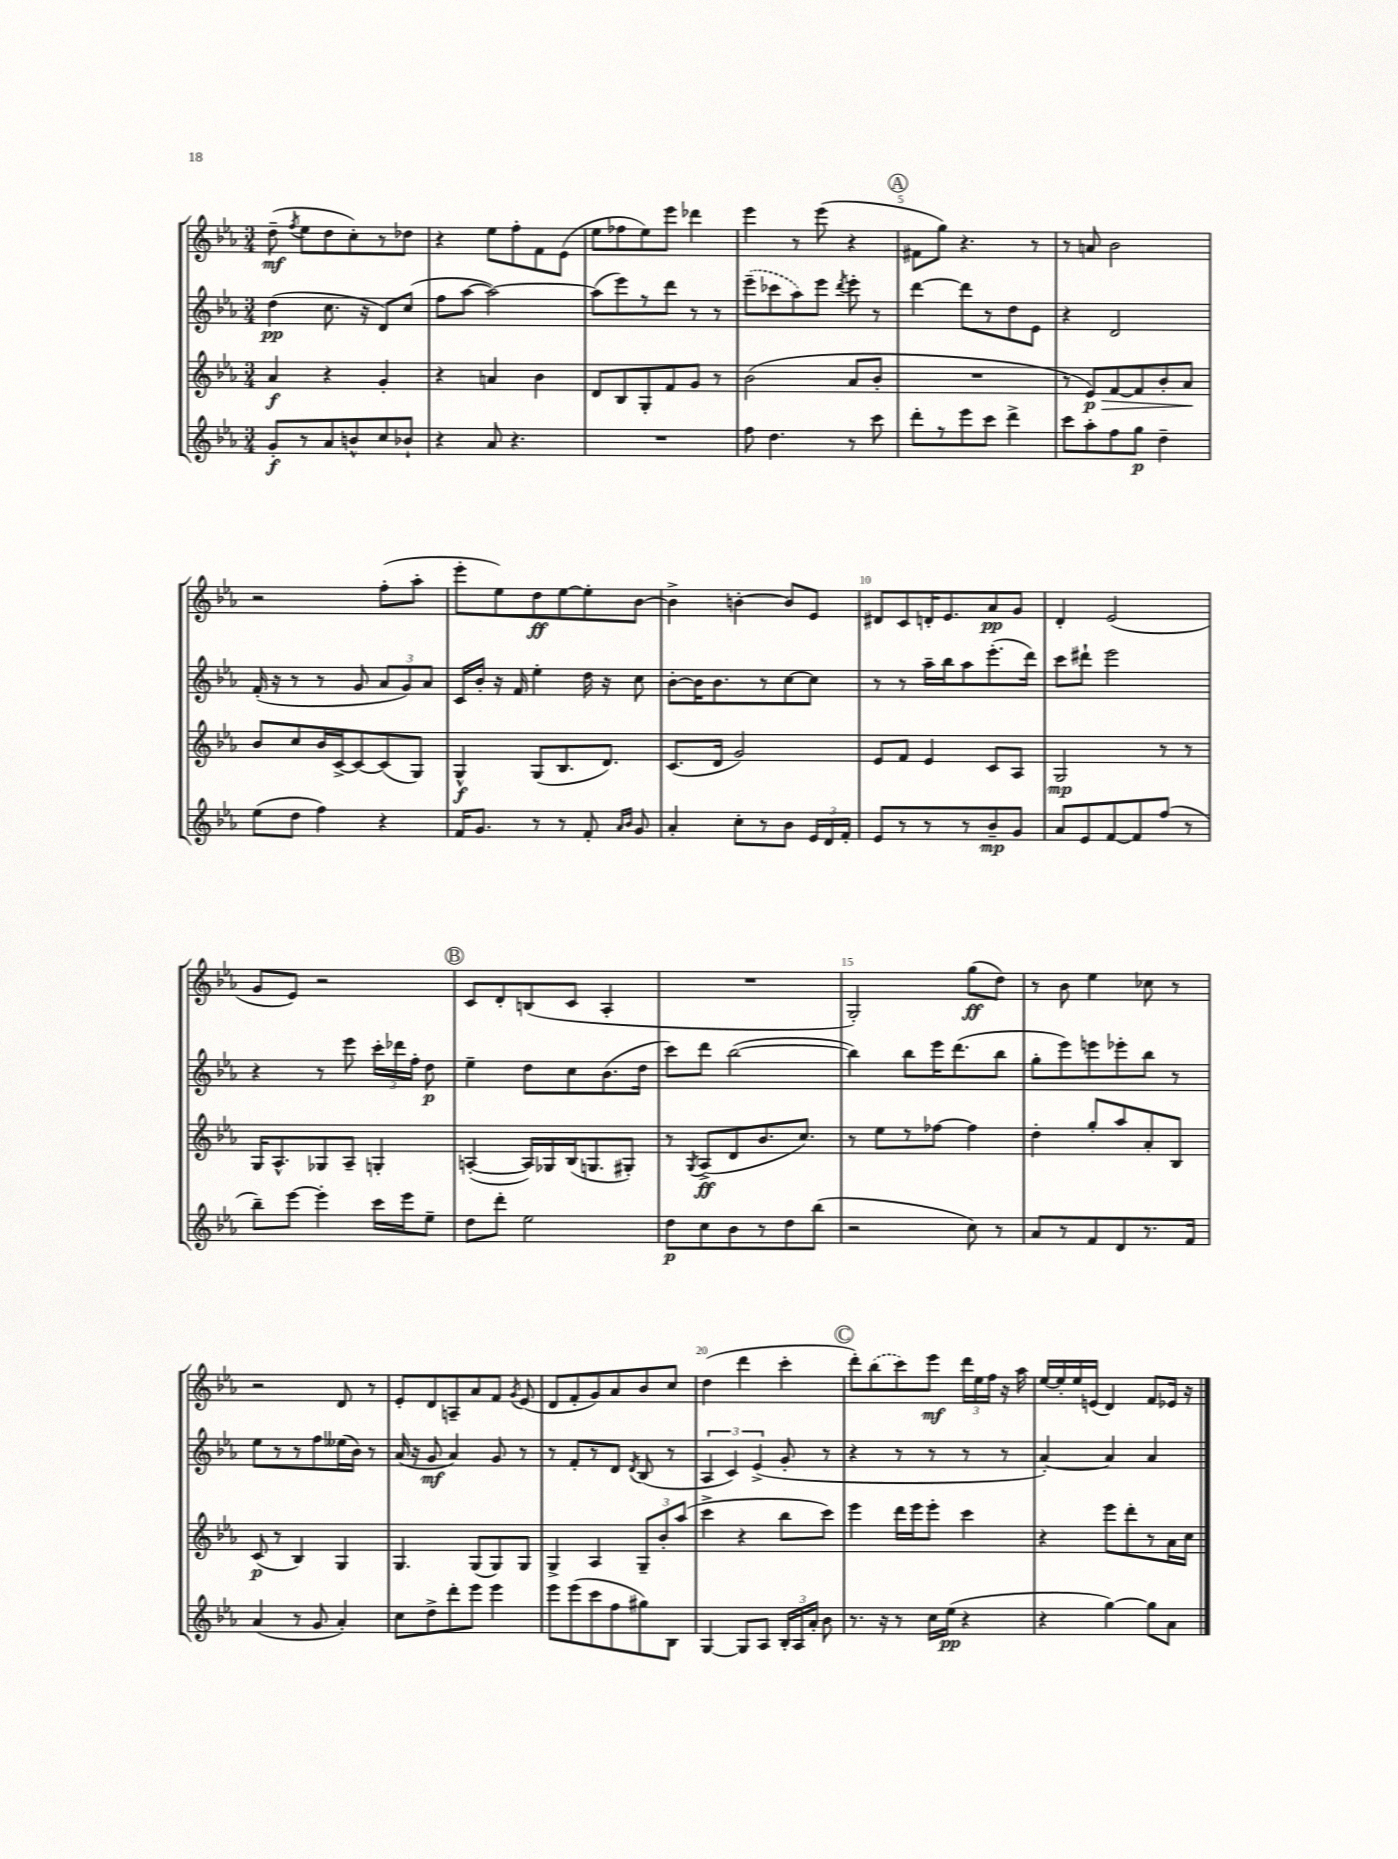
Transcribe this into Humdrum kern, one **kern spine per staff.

**kern	**kern	**kern	**kern
*staff4	*staff3	*staff2	*staff1
*clefG2	*clefG2	*clefG2	*clefG2
*k[b-e-a-]	*k[b-e-a-]	*k[b-e-a-]	*k[b-e-a-]
*M3/4	*M3/4	*M3/4	*M3/4
8g'	4a-	(4dd	(8dd~
.	.	.	8qff
8r	.	.	8ee-
8a-	4r	8.cc	8dd
8b^^	.	.	8cc')
.	.	16r	.
8cc	4g'	8d)	8r
8b-`	.	(8cc	8dd-
=	=	=	=
4r	4r	8ff	4r
.	.	[8aa-	.
8a-	4a	2aa-_)	8ee-
4.r	.	.	8ff'
.	4b-	.	8f
.	.	.	(8e-
=	=	=	=
2.r	8d	(8aa-]	8ee-
.	8B-	8eee-)	8ff-
.	8G'	8r	8ee-)
.	8f	8ddd	8eee-
.	8g	8r	4ddd-
.	8r	8r	.
=	=	=	=
8ff	(2b-	(8eee-~	4eee-
4.dd	.	8ccc-	.
.	.	8aa-)	8r
.	.	8eee-	(8eee-
.	.	8qddd	.
8r	8a-	8eee-'	4r
8ccc	8b-'	8r	.
=	=	=	=
8ddd'	2.r	[4ddd	8f#
8r	.	.	8gg)
8eee-	.	8ddd]	4.r
8ccc	.	8r	.
4ddd^	.	8dd	.
.	.	8e-	8r
=	=	=	=
8ccc	8r	4r	8r
8aa-'	8e-)	.	8a
8ff	[8f	2d	2b-
8gg	8f]	.	.
4dd~	8b-'	.	.
.	8a-	.	.
=	=	=	=
(8ee-	8b-	(16f'	2r
.	.	16r	.
8dd	8cc	8r	.
4ff)	16b-	8r	.
.	[16c^	.	.
.	8c_	8g	.
4r	(8c]	12a-	(8ff'
.	.	12g)	.
.	8G)	.	8aa-'
.	.	12a-	.
=	=	=	=
16f	4G^^	16c	8eee-'
8.g	.	16b-'	.
.	.	16r	8ee-)
.	.	16f	.
8r	(8G	4ee-'	8dd
8r	8.B-	.	[8ee-
8f'	.	16dd	8ee-']
.	8.d)	16r	.
16qqa-	.	.	.
16qqb-	.	.	.
8g	.	8cc	[8b-
=	=	=	=
4a-'	(8.c	[8b-'	4b-^]
.	.	16b-]	.
.	16d	8.b-	.
8cc'	2g)	.	[4b'
8r	.	8r	.
8b-	.	[8cc	8b]
24e-	.	8cc]	8e-
24d	.	.	.
24f'	.	.	.
=	=	=	=
8e-	8e-	8r	8d#
8r	8f	8r	8c
8r	4e-	16aa-~	16d'
.	.	16bb-	8.e-
8r	.	8aa-	.
8b-~	8c	(8.eee-'	8a-
8g	8A-	.	8g
.	.	16ddd)	.
=	=	=	=
8a-	2G	8ccc	4d'
8e-	.	8ddd#`	.
[8f	.	2eee-	(2e-
8f]	.	.	.
(8ff	8r	.	.
8r	8r	.	.
=	=	=	=
8bb-~)	16G	4r	8g
.	8.A-^^	.	.
[8eee-	.	.	8e-)
4eee-']	8G-	8r	2r
.	8A-~	8eee-	.
16ccc	4G'	24ccc'	.
.	.	24ddd-	.
16eee-	.	.	.
.	.	24ff'	.
8ee-~	.	8dd	.
=	=	=	=
8dd	([4A'	4ee-~	8c
8ddd'	.	.	8d'
2ee-	16A])	8dd	(8B
.	16G-	.	.
.	(16B-	8cc	8c
.	8.G	.	.
.	.	(8.b-	4A-'
.	8G#')	.	.
.	.	16dd	.
=	=	=	=
8dd	8r	8ccc)	2.r
.	8qG	.	.
8cc	(8A-^	8ddd	.
8b-	8d	([2bb-	.
8r	8.b-	.	.
8dd	.	.	.
.	8.cc)	.	.
(8bb-	.	.	.
=	=	=	=
2r	8r	4bb-])	2G')
.	8ee-	.	.
.	8r	8bb-	.
.	[8ff-	16eee-	.
.	.	(8.ddd	.
8cc)	4ff-]	.	(8gg
8r	.	8bb-	8dd)
=	=	=	=
8a-	4dd'	8gg'	8r
8r	.	8eee-)	8b-
8f	8gg'	8eee	4ee-
8d	8aa-	8eee-'	.
8.r	8a-'	8bb-	8cc-
.	8B-	8r	8r
16f	.	.	.
=	=	=	=
(4a-	(8c	8ee-	2r
.	8r	8r	.
8r	4B-)	8r	.
8g	.	8ff	.
4a-')	4G	(16ee--	8d
.	.	16b-)	.
.	.	8r	8r
=	=	=	=
8cc	4.G	(16a-	8e-'
.	.	16r	.
8dd^	.	8g	8d
8ddd'	.	4a-)	8A~
8eee-	(8G	.	8a-
4eee-	8G)	8g	8f
.	.	.	8qg
.	8G	8r	(8e-
=	=	=	=
8eee-	4G^	8r	8d
(8eee-	.	8f'	8f'
8ccc	4A-	8r	8g)
8ff	.	8d	8a-
.	.	8qd	.
8gg#)	12G~	(8B-	8b-
.	12b-'	.	.
8B-	.	8r	8cc
.	(12aa-	.	.
=	=	=	=
[4G	4ccc^	6A-	(4dd
.	.	6c)	.
8G]	4r	.	4ddd
.	.	(6e-^	.
8A-	.	.	.
24B-'	8bb-	8g'	4ccc'
24A-	.	.	.
24a-'	.	.	.
8b-	8ccc)	8r	.
=	=	=	=
8.r	4eee-	4r	8ddd')
.	.	.	(8bb-
16r	.	.	.
8r	16ddd	8r	8ccc)
.	16eee-	.	.
16cc	8eee-'	8r	8eee-
(16ee-	.	.	.
4r	4ccc	8r	24ddd
.	.	.	24ee-
.	.	.	24ff
.	.	8r	16r
.	.	.	16aa-
=	=	=	=
4r	4r	[4a-')	[16ee-
.	.	.	16ee-']
.	.	.	16ee-
.	.	.	(16e
[4gg)	8eee-	4a-]	4d)
.	8ddd'	.	.
8gg]	8r	4a-	8f
8a-	16a-	.	16e-
.	16cc	.	16r
==	==	==	==
*-	*-	*-	*-
